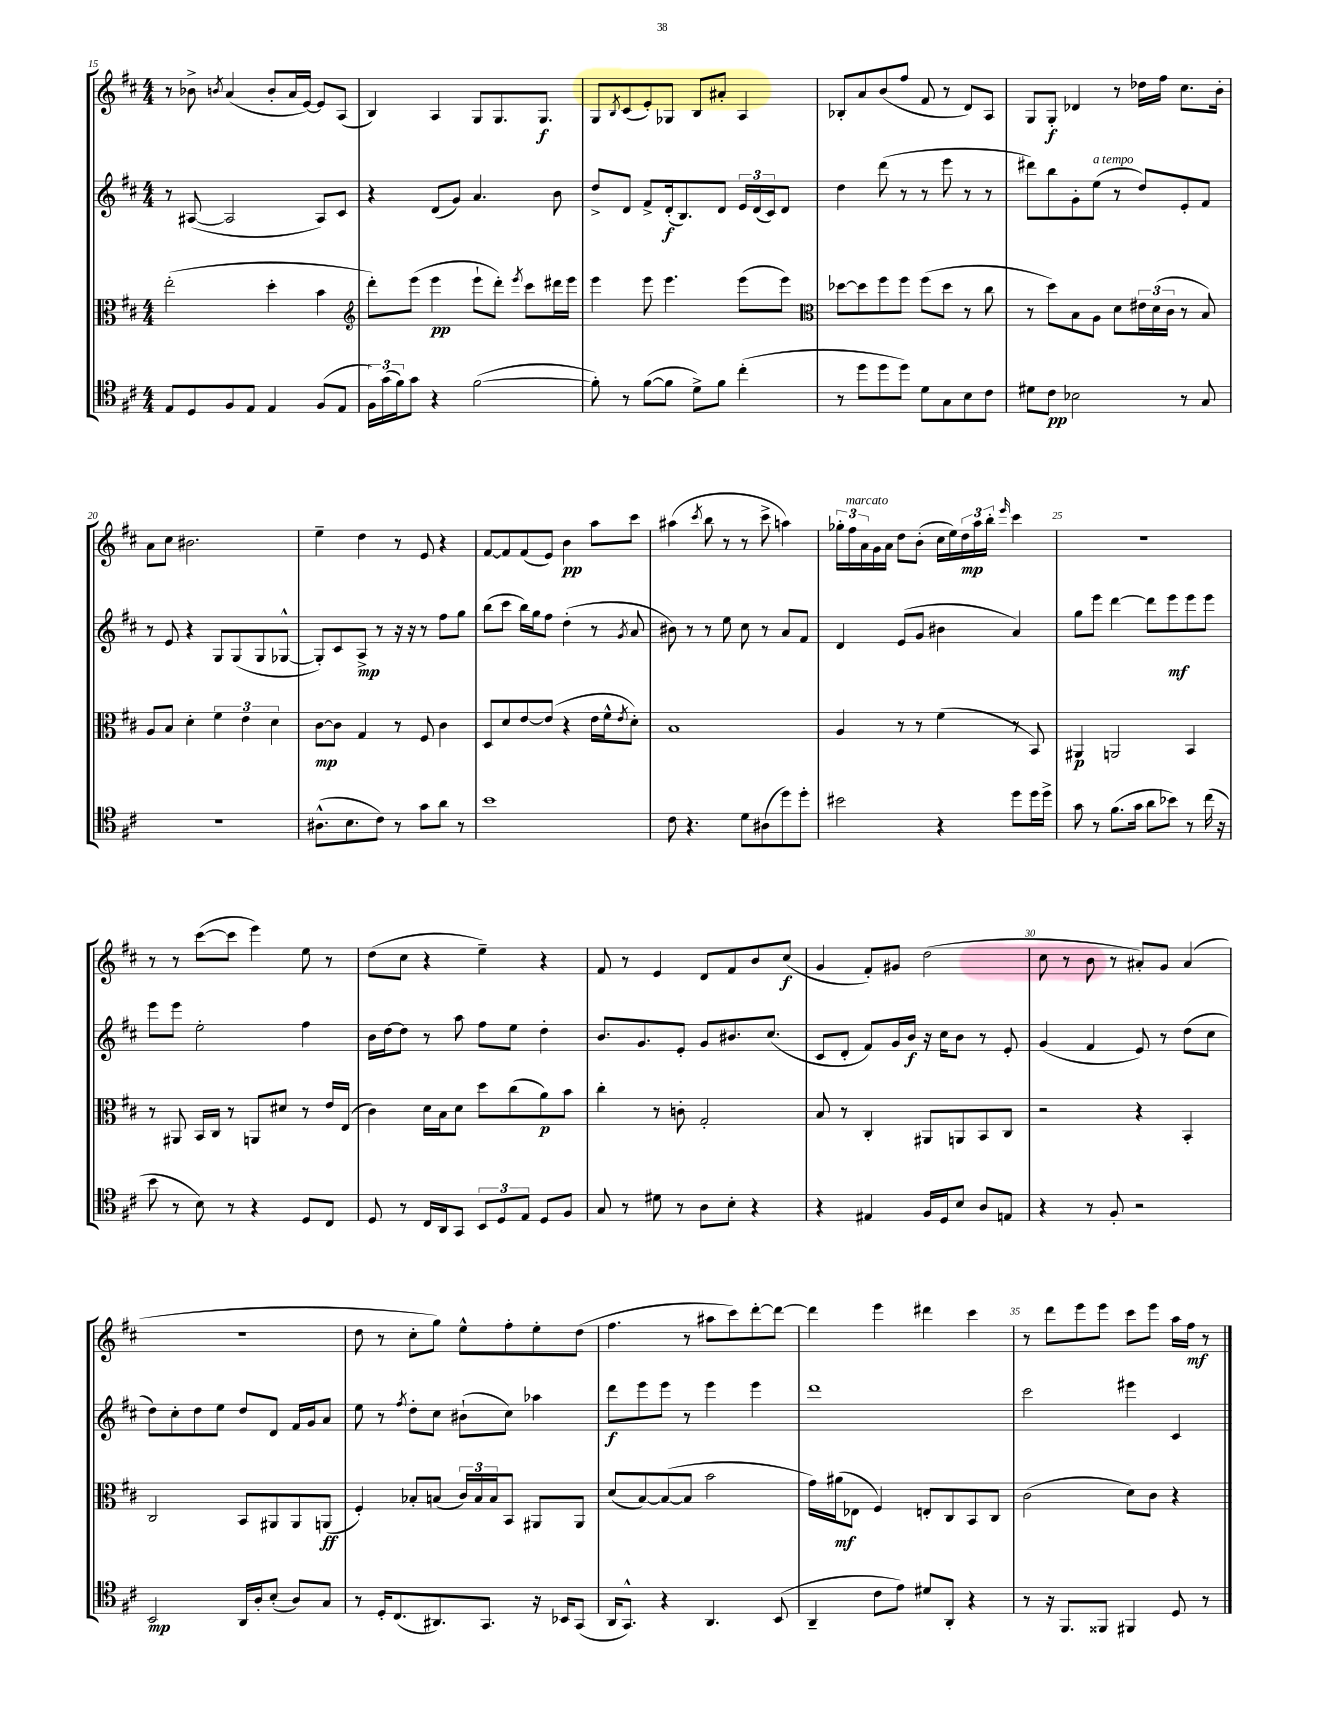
<<
\new StaffGroup <<
\new Staff = "s0" {
    \clef treble \key d \major \numericTimeSignature \time 4/4
    r8 bes'8-> \acciaccatura { b'8 } a'4( b'8-. a'16 e'16~) e'8 a8( |
    b4) a4 g8 g8. g8.\f |
    g8 \acciaccatura { b8 } cis'8( e'8-.) ges8 b8 ais'8-. a4 |
    bes8-. a'8 b'8( fis''8 fis'8 r8 d'8) a8 |
    g8 g8-.\f des'4 r8 des''16 fis''16 cis''8. b'16-. |
    a'8 cis''8 bis'2. |
    e''4-- d''4 r8 e'8 r4 |
    fis'8~ fis'8 fis'8( e'8) b'4\pp a''8 cis'''8 |
    ais''4( \acciaccatura { cis'''8 } b''8 r8 r8 cis'''8-> a''4) |
    \tuplet 3/2 { ges''16-. fis''16^\markup { \italic "marcato" } a'16 } g'16 a'16 d''8 b'8-.( cis''16 e''16) \tuplet 3/2 { d''16\mp a''16 b''16-. } \grace { e'''16 } cis'''4 |
    R1 |
    r8 r8 cis'''8~( cis'''8 e'''4) e''8 r8 |
    d''8( cis''8 r4 e''4--) r4 |
    fis'8 r8 e'4 d'8 fis'8 b'8 cis''8\f( |
    g'4 fis'8-.) gis'8 d''2( |
    cis''8 r8 b'8 r8 ais'8-.) g'8 ais'4( |
    R1 |
    d''8 r8 cis''8-. g''8) e''8-^ fis''8-. e''8-. d''8( |
    fis''4. r8 ais''8 cis'''8) d'''8~-. d'''8~ |
    d'''4 e'''4 dis'''4 cis'''4 |
    r8 d'''8 e'''8 e'''8 cis'''8 e'''8 a''16 fis''16\mf r8 \bar "|." |
}
\new Staff = "s1" {
    \clef treble \key d \major \numericTimeSignature \time 4/4
    r8 ais8~( ais2 ais8) cis'8 |
    r4 d'8( g'8) a'4. b'8 |
    d''8-> d'8 fis'8-> d'16-.\f( b8.) d'8 \tuplet 3/2 { e'16 d'16( cis'16) } d'8 |
    d''4 d'''8( r8 r8 e'''8 r8 r8 |
    dis'''8) b''8 g'8-. e''8^\markup { \italic "a tempo" }( r8 d''8) e'8-. fis'8 |
    r8 e'8 r4 g8 g8( g8 ges8~-^ |
    ges8-.) cis'8 a8->\mp r8 r16 r16 r8 fis''8 g''8 |
    b''8( cis'''8 b''16) g''16 fis''8 d''4-.( r8 \acciaccatura { g'8 } a'8 |
    bis'8) r8 r8 e''8 cis''8 r8 a'8 fis'8 |
    d'4 e'8( g'8 bis'4 a'4) |
    g''8 e'''8 d'''4~ d'''8 e'''8\mf e'''8 e'''8 |
    e'''8 e'''8 e''2-. fis''4 |
    b'16 d''16~ d''8 r8 a''8 fis''8 e''8 d''4-. |
    b'8. g'8. e'8-. g'8 bis'8. cis''8.( |
    cis'8 d'8-. fis'8) g'16 b'16\f r16 cis''16 b'8 r8 e'8-. |
    g'4( fis'4 e'8) r8 d''8( cis''8 |
    d''8) cis''8-. d''8 e''8 d''8 d'8 fis'16 g'16 a'8 |
    e''8 r8 \acciaccatura { fis''8 } d''8-. cis''8 bis'8-!( cis''8) aes''4 |
    d'''8\f e'''8 e'''8 r8 e'''4 e'''4 |
    d'''1 |
    cis'''2 eis'''4 cis'4 \bar "|." |
}
\new Staff = "s2" {
    \clef alto \key d \major \numericTimeSignature \time 4/4
    e''2-.( d''4-. b'4 |
    \clef treble d'''8-.) e'''8( e'''4\pp e'''8-! d'''8-.) \acciaccatura { e'''8 } cis'''8 dis'''16 e'''16 |
    e'''4 e'''8 e'''4. e'''8( e'''8) |
    \clef alto des''8~ des''8 fis''8 fis''8 fis''8( des''8 r8 cis''8 |
    r8 d''8) b8 a8 d'8 \tuplet 3/2 { eis'16 d'16( cis'16 } r8 b8) |
    a8 b8 d'4-. \tuplet 3/2 { fis'4 e'4 d'4 } |
    cis'8~\mp cis'8 g4 r8 fis8 cis'4 |
    d8 d'8 e'8~ e'8( r4 e'16 fis'16-^ \acciaccatura { e'8 } d'8-.) |
    b1 |
    a4 r8 r8 fis'4( r8 b,8) |
    ais,4\p a,2 b,4 |
    r8 ais,8 b,16 cis16 r8 a,8 dis'8 r8 e'16 e16( |
    cis'4) d'16 b16 d'8 d''8 cis''8( a'8\p) b'8 |
    cis''4-. r8 c'8-. g2-. |
    b8 r8 cis4-. ais,8 a,8 b,8 cis8 |
    r2 r4 b,4-. |
    cis2 b,8 ais,8 ais,8 a,8\ff( |
    fis4-.) bes8-. b8( \tuplet 3/2 { cis'16) b16 b16 } b,8 ais,8 ais,8 |
    d'8( b8~) b8~( b8 b'2 |
    g'16) ais'16\mf( ees8 fis4) e8-. cis8 b,8 cis8 |
    cis'2( d'8) cis'8 r4 \bar "|." |
}
\new Staff = "s3" {
    \clef tenor \key d \major \numericTimeSignature \time 4/4
    e8 d8 fis8 e8 e4 fis8( e8 |
    \tuplet 3/2 { fis16) g'16( fis'16) } g'8 r4 fis'2~( |
    fis'8-.) r8 fis'8~( fis'8 d'8->) fis'8 cis''4-.( |
    r8 d''8 d''8 d''8) d'8 g8 b8 cis'8 |
    dis'8 cis'8\pp bes2 r8 g8 |
    R1 |
    ais8.-^( b8. cis'8) r8 g'8 a'8 r8 |
    b'1 |
    cis'8 r4. d'8 ais8( d''8) d''8-. |
    bis'2 r4 d''8 d''16 d''16-> |
    g'8 r8 fis'8.( g'16 a'8 bes'8) r8 cis''16( r16 |
    b'8 r8 b8) r8 r4 d8 cis8 |
    d8 r8 cis16 a,16 g,8 \tuplet 3/2 { b,8 d8 e8 } d8 fis8 |
    g8 r8 dis'8 r8 a8 b8-. r4 |
    r4 eis4 fis16 d16 b8 a8 e8 |
    r4 r8 fis8-. r2 |
    b,2\mp a,16 a16-. b8-.( a8) g8 |
    r8 d16-. cis8.( ais,8.) g,8. r16 bes,16 g,8( |
    a,16 g,8.-^) r4 a,4. b,8( |
    a,4-- cis'8 e'8) dis'8 a,8-. r4 |
    r8 r16 fis,8. fisis,8 fis,4 d8 r8 \bar "|." |
}
>>
>>
\layout { \context { \Score currentBarNumber = #15 \override BarNumber.break-visibility = ##(#f #t #t) barNumberVisibility = #(every-nth-bar-number-visible 5) } }
